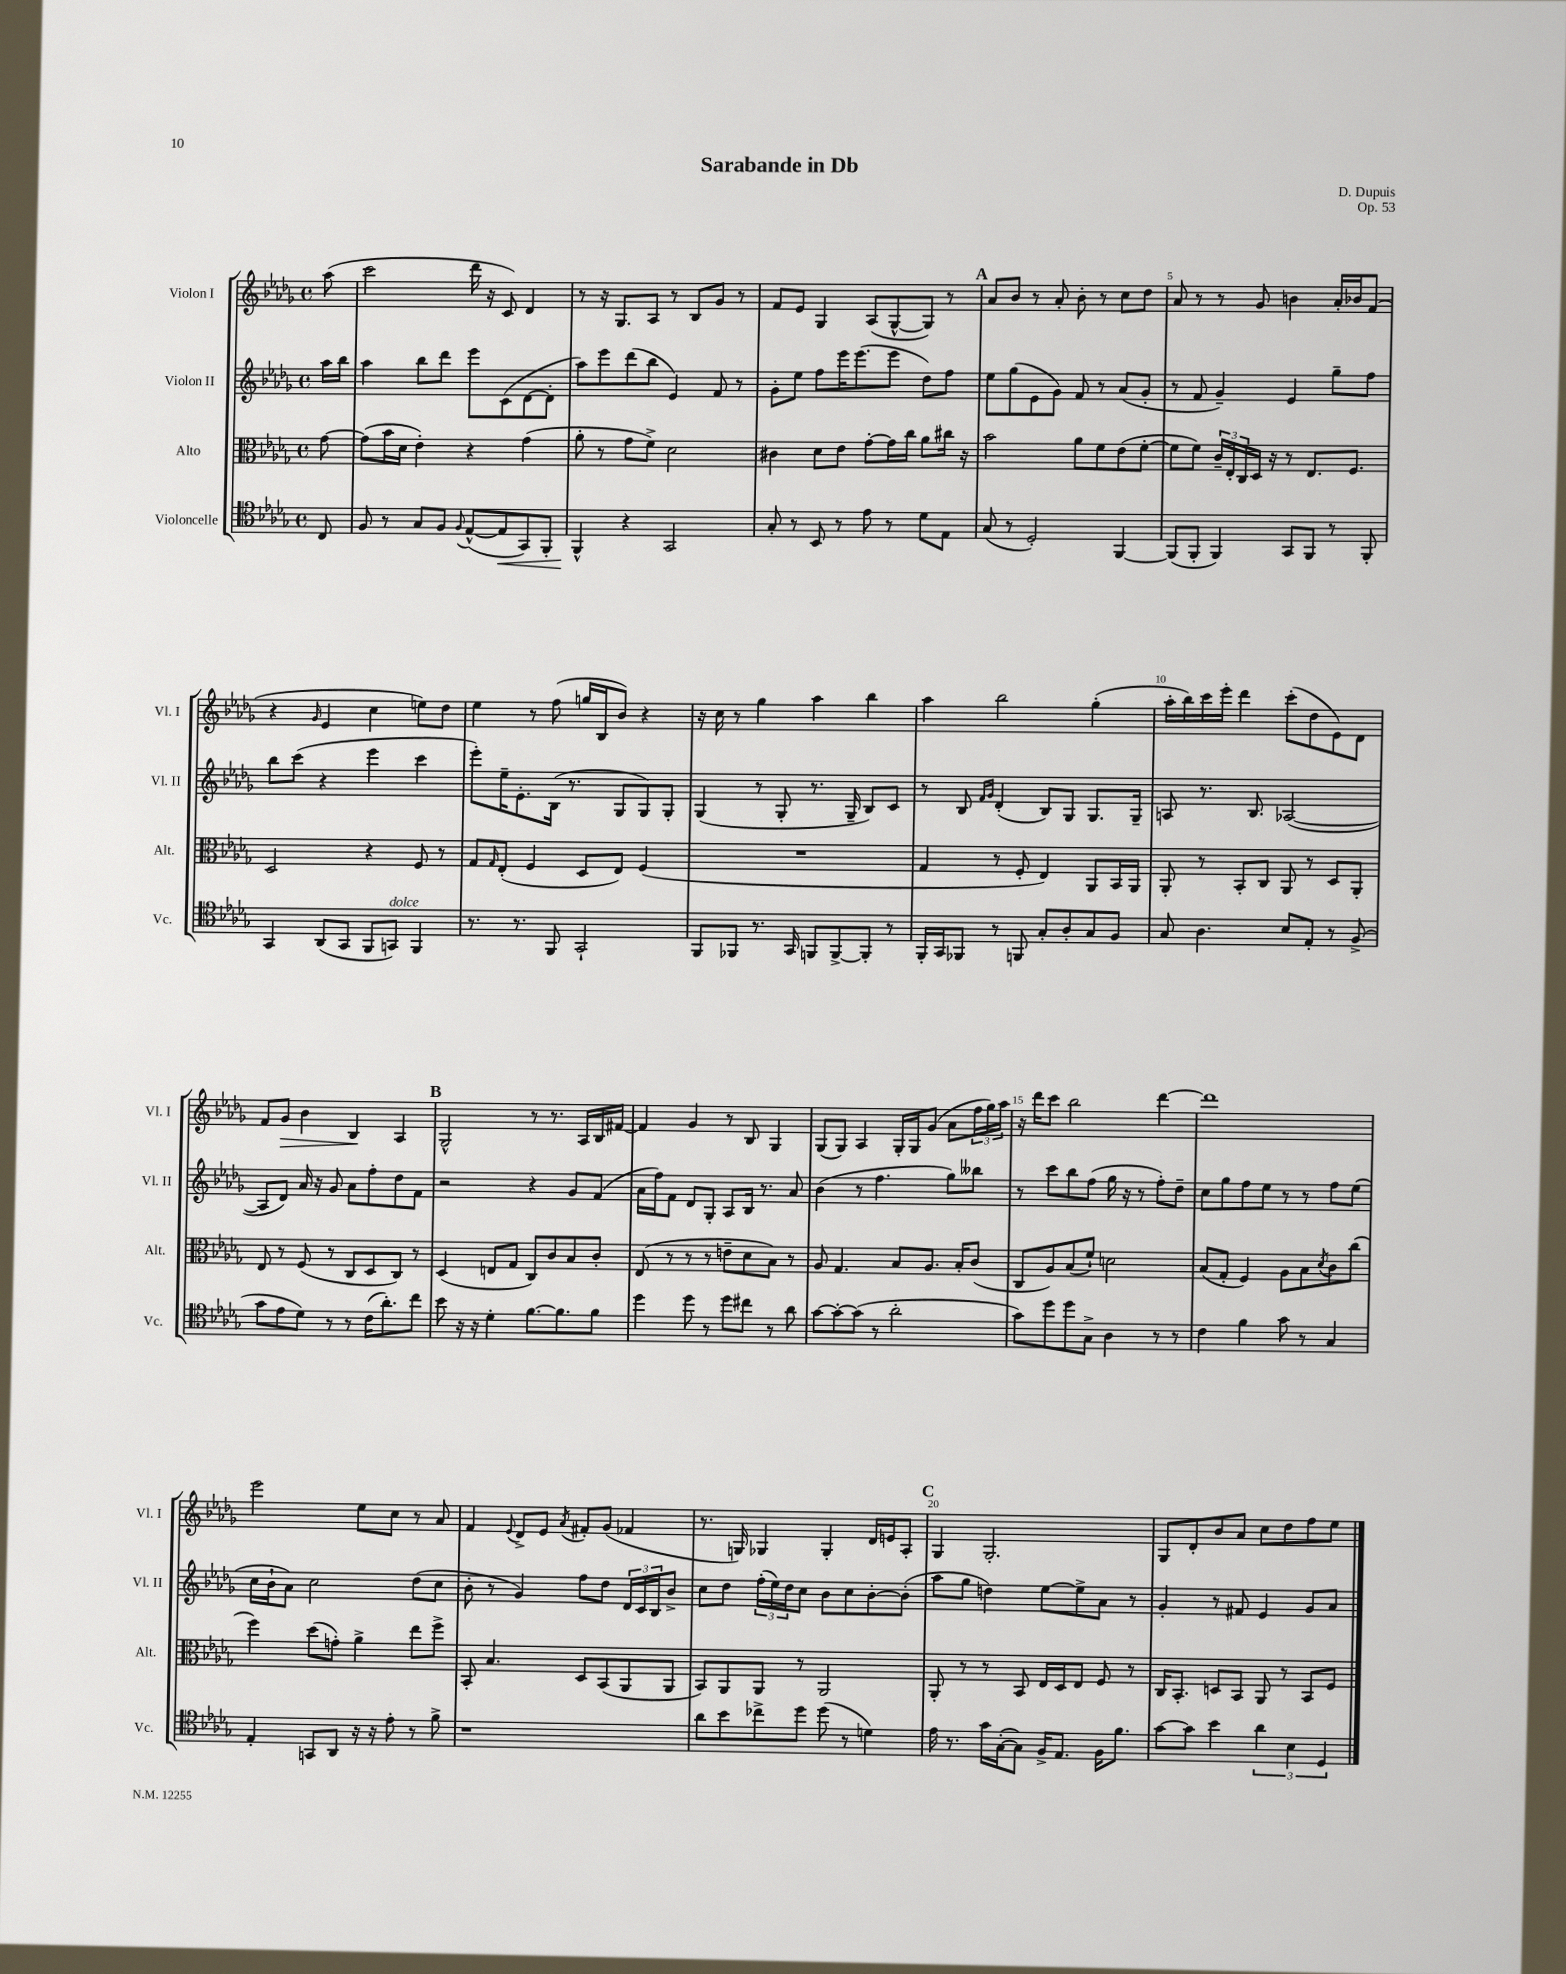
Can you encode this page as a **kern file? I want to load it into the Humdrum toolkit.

**kern	**dynam	**kern	**kern	**kern	**dynam
*part4	*part4	*part3	*part2	*part1	*part1
*staff4	*staff4	*staff3	*staff2	*staff1	*staff1
*I"Violoncelle	*	*I"Alto	*I"Violon II	*I"Violon I	*
*I'Vc.	*	*I'Alt.	*I'Vl. II	*I'Vl. I	*
*clefC4	*	*clefC3	*clefG2	*clefG2	*
*k[b-e-a-d-g-]	*	*k[b-e-a-d-g-]	*k[b-e-a-d-g-]	*k[b-e-a-d-g-]	*
*M4/4	*	*M4/4	*M4/4	*M4/4	*
*met(c)	*	*met(c)	*met(c)	*met(c)	*
=	=	=	=	=	=
8C/	.	[8g-\	16aa-\LL	(8aa-\	.
.	.	.	16bb-\JJ	.	.
=1	=1	=1	=1	=1	=1
8F/	.	(8g-\L]	4aa-\	2ccc\	.
8r	.	16b-\L	.	.	.
.	.	16d-\JJ	.	.	.
8G-/L	.	4e-'\)	8bb-\L	.	.
8F/J	.	.	8ddd-\J	.	.
8qqF/	.	.	.	.	.
([8E-^^/L	.	4r	8eee-\L	16ddd-\	.
.	.	.	.	16r	.
!	!LO:HP:b	!	!	!	!
8E-/]	<	.	(8c\	8c/)	.
8GG-/)	.	(4g-\	[8d-\	4d-/	.
8FF'/J	.	.	8d-'\J]	.	.
=2	=2	=2	=2	=2	=2
4FF^^/	.	8a-'\	8aa-\L)	8r	.
.	.	8r	8eee-\	16r	.
.	.	.	.	8.G-/L	.
4r	[	8g-\L	(8ddd-\	.	.
.	.	8f^\J)	8bb-\J	8A-/J	.
2GG-/	.	2d-\	4e-/)	8r	.
.	.	.	.	8B-/L	.
.	.	.	8f/	8g-/J	.
.	.	.	8r	8r	.
=3	=3	=3	=3	=3	=3
8G-'/	.	4c#X\	8g-'\L	8f/L	.
8r	.	.	8ee-\J	8e-/J	.
8BB-/	.	8d-\L	8ff\L	4G-/	.
8r	.	8e-\J	16eee-\K	.	.
.	.	.	(8.eee-\	.	.
8e-\	.	[8g-'\L	.	(8A-/L	.
8r	.	16g-\L]	8eee-\J	[8G-^^/	.
.	.	16cc\JJ	.	.	.
8d-\L	.	8a-\L	8dd-\L)	8G-/J])	.
8E-\J	.	16cc#X\Jk	8ff\J	8r	.
.	.	16r	.	.	.
!!LO:REH:place=s1:t=A
=4	=4	=4	=4	=4	=4
(8G-/	.	2b-\	8ee-\L	8a-/L	.
8r	.	.	(8gg-\	8b-/J	.
2D-'/)	.	.	8e-\	8r	.
.	.	.	8g-\J)	8a-'/	.
.	.	8a-\L	8f/	8b-'\	.
.	.	8f\	8r	8r	.
[4FF/	.	(8e-\	(8a-/L	8cc\L	.
.	.	[8f'\J	8g-'/J	8dd-\J	.
=5	=5	=5	=5	=5	=5
(8FF/L]	.	8f\L]	8r	8a-/	.
8FF'/J	.	8f\J)	8f/	8r	.
4FF/)	.	24c~/LL	4g-~/)	8r	.
.	.	24E-'/	.	.	.
.	.	24C/	.	.	.
.	.	16D-/JJ	.	8g-/	.
.	.	16r	.	.	.
8GG-/L	.	8r	4e-/	4bn\	.
8FF/J	.	8.E-/L	.	.	.
8r	.	.	8gg-~\L	16a-'/LL	.
.	.	8.F/J	.	16b-X/J	.
8FF'/	.	.	8ff\J	(8f/J	.
!!LO:LB:g=z
=6	=6	=6	=6	=6	=6
4GG-/	.	2D-/	8bb-\L	4r	.
.	.	.	(8ccc\J	.	.
.	.	.	.	16qqg-/	.
(8AA-/L	.	.	4r	4e-/	.
8GG-/J	.	.	.	.	.
8FF/L	.	4r	4eee-\	4cc\	.
!LO:TX:a:i:t=dolce	!	!	!	!	!
8GGn/J)	.	.	.	.	.
4FF/	.	8F/	4ccc\	8een\L)	.
.	.	8r	.	8dd-\J	.
=7	=7	=7	=7	=7	=7
8.r	.	8G-/L	8eee-'\L)	4ee-\	.
.	.	16qqG-/	.	.	.
.	.	(8E-'/J	16ee-~\K	.	.
8.r	.	.	8.e-'\	.	.
.	.	4F/	.	8r	.
8FF/	.	.	(16B-\Jk	(8ff\	.
.	.	.	8.r	.	.
2GG-`/	.	8D-/L	.	16ggn/LL	.
.	.	.	.	16B-/J	.
.	.	8E-/J)	8G-/L	8b-/J)	.
.	.	(4F/	8G-/)	4r	.
.	.	.	8G-'/J	.	.
=8	=8	=8	=8	=8	=8
8FF/L	.	1r	(4G-/	16r	.
.	.	.	.	16cc\	.
8FF-X/J	.	.	.	8r	.
8.r	.	.	8r	4gg-\	.
.	.	.	8G-'/	.	.
16GG-/	.	.	.	.	.
8FFn/L	.	.	8.r	4aa-\	.
[8FF^/	.	.	.	.	.
.	.	.	16G-~/	.	.
8FF'/J]	.	.	8B-/L)	4bb-\	.
8r	.	.	8c/J	.	.
=9	=9	=9	=9	=9	=9
16FF'/LL	.	4G-/	8r	4aa-\	.
16GG-/J	.	.	.	.	.
8FF-X/J	.	.	8B-/	.	.
.	.	.	16qqf/LL	.	.
.	.	.	16qqg-/JJ	.	.
8r	.	8r	(4d-'/	2bb-\	.
8FFn/	.	8F'/	.	.	.
8G-'/L	.	4E-/)	8B-/L)	.	.
8A-'/	.	.	8G-/J	.	.
8G-/	.	8AA-/L	8.G-/L	(4gg-'\	.
8F/J	.	16BB-/L	.	.	.
.	.	16AA-/JJ	16G-~/Jk	.	.
=10	=10	=10	=10	=10	=10
8G-/	.	8AA-'/	8An/	16aa-'\LL	.
.	.	.	.	16bb-\)	.
4.A-\	.	8r	8.r	16ccc\	.
.	.	.	.	16eee-'\JJ	.
.	.	8BB-'/L	.	4ddd-\	.
.	.	.	8.B-/	.	.
.	.	8C/J	.	.	.
8B-/L	.	8AA-/	([2A-X/	(8ccc'\L	.
8E-'/J	.	8r	.	8dd-\	.
8r	.	8D-/L	.	8e-\)	.
(8F^/	.	8AA-'/J	.	8d-\J	.
!!LO:LB:g=z
=11	=11	=11	=11	=11	=11
8g-\L	.	8E-/	8A-/L]	8f/L	.
!	!	!	!	!	!LO:HP:b
8e-\	.	8r	8d-/J)	8g-/J	>
8d-\J)	.	(8F/	16a-/	4b-\	.
.	.	.	16r	.	.
8r	.	8r	8g-/	.	.
8r	.	8C/L	8a-\L	4B-/	.
(16c\KL	.	8D-/	8ff'\	.	.
8.a-'\)	.	.	.	.	.
.	.	8C/J)	8dd-\	4A-/	]
8cc\J	.	8r	8f\J	.	.
!!LO:REH:place=s1:t=B
=12	=12	=12	=12	=12	=12
8b-\	.	(4D-/	2r	2G-^^/	.
16r	.	.	.	.	.
16r	.	.	.	.	.
4d-'\	.	8En/L	.	.	.
.	.	8G-/J	.	.	.
[8.f\L	.	8C/L)	4r	8r	.
.	.	8c/	.	8.r	.
8.f\]	.	.	.	.	.
.	.	8B-/	8g-/L	.	.
.	.	.	.	16A-/LL	.
8f\J	.	8c'/J	(8f/J	16B-/	.
.	.	.	.	[16f#X/JJ	.
=13	=13	=13	=13	=13	=13
4dd-\	.	(8E-/	16a-\LL	4f#/]	.
.	.	.	16ff\J)	.	.
.	.	8r	8f\J	.	.
8dd-\	.	8r	8d-/L	4g-/	.
8r	.	8r	8G-'/J	.	.
8dd-\L	.	8en~\L	8A-/L	8r	.
8cc#X\J	.	8d-\	16B-/Jk	8B-/	.
.	.	.	8.r	.	.
8r	.	8B-\J)	.	4G-/	.
8a-\	.	8r	8a-/	.	.
=14	=14	=14	=14	=14	=14
[8g-\L	.	8A-/	(4b-\	(8G-/L	.
8g-'\_	.	4.G-/	.	8G-/J)	.
(8g-\J]	.	.	8r	4A-/	.
8r	.	.	4.ff\	.	.
2a-'\	.	8B-/L	.	16G-'/LL	.
.	.	.	.	16G-/J	.
.	.	8.A-/J	.	(8g-/J	.
.	.	.	8gg-\L)	8a-\L	.
.	.	16B-'/KL	.	.	.
.	.	(8c/J	8bb--X\J	24ff\L	.
.	.	.	.	24gg-\)	.
.	.	.	.	24aa-\JJ	.
=15	=15	=15	=15	=15	=15
8g-\L)	.	8C/L	8r	16r	.
.	.	.	.	16ddd-\KL	.
8dd-\	.	8A-/)	8ccc\L	8ccc\J	.
8dd-\	.	(8B-/	8bb-\	2bb-\	.
8G-^\J	.	8f`/J)	(8ff\J	.	.
4A-\	.	2dn\	16gg-\	.	.
.	.	.	16r	.	.
.	.	.	8r	.	.
8r	.	.	8ff'\L)	[4ddd-\	.
8r	.	.	8dd-~\J	.	.
=16	=16	=16	=16	=16	=16
4c\	.	(8B-/L	8cc\L	1ddd-]	.
.	.	8G-'/J	8gg-\	.	.
4f\	.	4F/)	8ff\	.	.
.	.	.	8ee-\J	.	.
8g-\	.	8A-\L	8r	.	.
8r	.	8B-\	8r	.	.
.	.	8qd-/	.	.	.
4G-/	.	8c\	8ff\L	.	.
.	.	(8cc\J	(8ee-\J	.	.
!!LO:LB:g=z
=17	=17	=17	=17	=17	=17
4E-'/	.	4ff\)	16cc\LL	2eee-\	.
.	.	.	16b-`\J	.	.
.	.	.	8a-\J)	.	.
8GGn/L	.	(8dd-\L	2cc\	.	.
8AA-/J	.	8gn'\J)	.	.	.
16r	.	4a-^\	.	8ee-\L	.
16r	.	.	.	.	.
8e-'\	.	.	.	8cc\J	.
8r	.	8ee-\L	(8dd-\L	8r	.
8f^\	.	8ff^\J	8cc\J	8a-/	.
=18	=18	=18	=18	=18	=18
1r	.	8BB-'/	8b-'\	4f/	.
.	.	4.B-/	8r	.	.
.	.	.	.	8qqe-/	.
.	.	.	4g-/)	8d-^/L	.
.	.	.	.	8e-/J	.
.	.	.	.	8qa-/	.
.	.	8D-/L	8ff\L	8f#X'/L	.
.	.	(8BB-/	8dd-\J	(8g-/J	.
.	.	8AA-/	24d-/LL	4f-X/	.
.	.	.	24c/	.	.
.	.	.	24B-/J	.	.
.	.	8AA-/J	8b-^/J	.	.
=19	=19	=19	=19	=19	=19
8a-\L	.	8BB-/L)	8cc\L	8.r	.
8b-\	.	8AA-/	8dd-\J	.	.
.	.	.	.	16Gn/)	.
8cc-X^\	.	8AA-/J	(24ff'\LL	4G-X/	.
.	.	.	24ee-\)	.	.
.	.	.	24dd-\J	.	.
8dd-\J	.	8r	8cc\J	.	.
(8dd-\	.	2AA-/	8b-\L	4G-'/	.
8r	.	.	8cc\	.	.
4dn\)	.	.	[8b-'\	16d-/LL	.
.	.	.	.	16en/J	.
.	.	.	(8b-'\J]	8A-'/J	.
!!LO:REH:place=s1:t=C
=20	=20	=20	=20	=20	=20
16e-\	.	8AA-'/	8aa-\L	4G-/	.
8.r	.	.	.	.	.
.	.	8r	8gg-\J	.	.
16g-\LL	.	8r	4ddn\)	2.G-'/	.
([16G-'\J	.	.	.	.	.
8G-\J])	.	8BB-/	.	.	.
16F^/KL	.	16E-/LL	[8ee-\L	.	.
8.E-/J	.	16D-/J	.	.	.
.	.	8E-/J	8ee-^\]	.	.
16F\KL	.	8F/	8a-\J	.	.
8.f\J	.	.	.	.	.
.	.	8r	8r	.	.
=21	=21	=21	=21	=21	=21
[8g-\L	.	16C/KL	4g-'/	8G-/L	.
.	.	8.BB-'/J	.	.	.
8g-\J]	.	.	.	8d-'/	.
4b-\	.	8Dn/L	8r	8b-/	.
.	.	8BB-/J	8f#X/	8a-/J	.
6a-\	.	8AA-/	4e-/	8cc\L	.
.	.	8r	.	8dd-\	.
6B-\	.	.	.	.	.
.	.	8BB-/L	8g-/L	8ff\	.
6D-/	.	.	.	.	.
.	.	8F/J	8a-/J	8ee-\J	.
==	==	==	==	==	==
*-	*-	*-	*-	*-	*-
